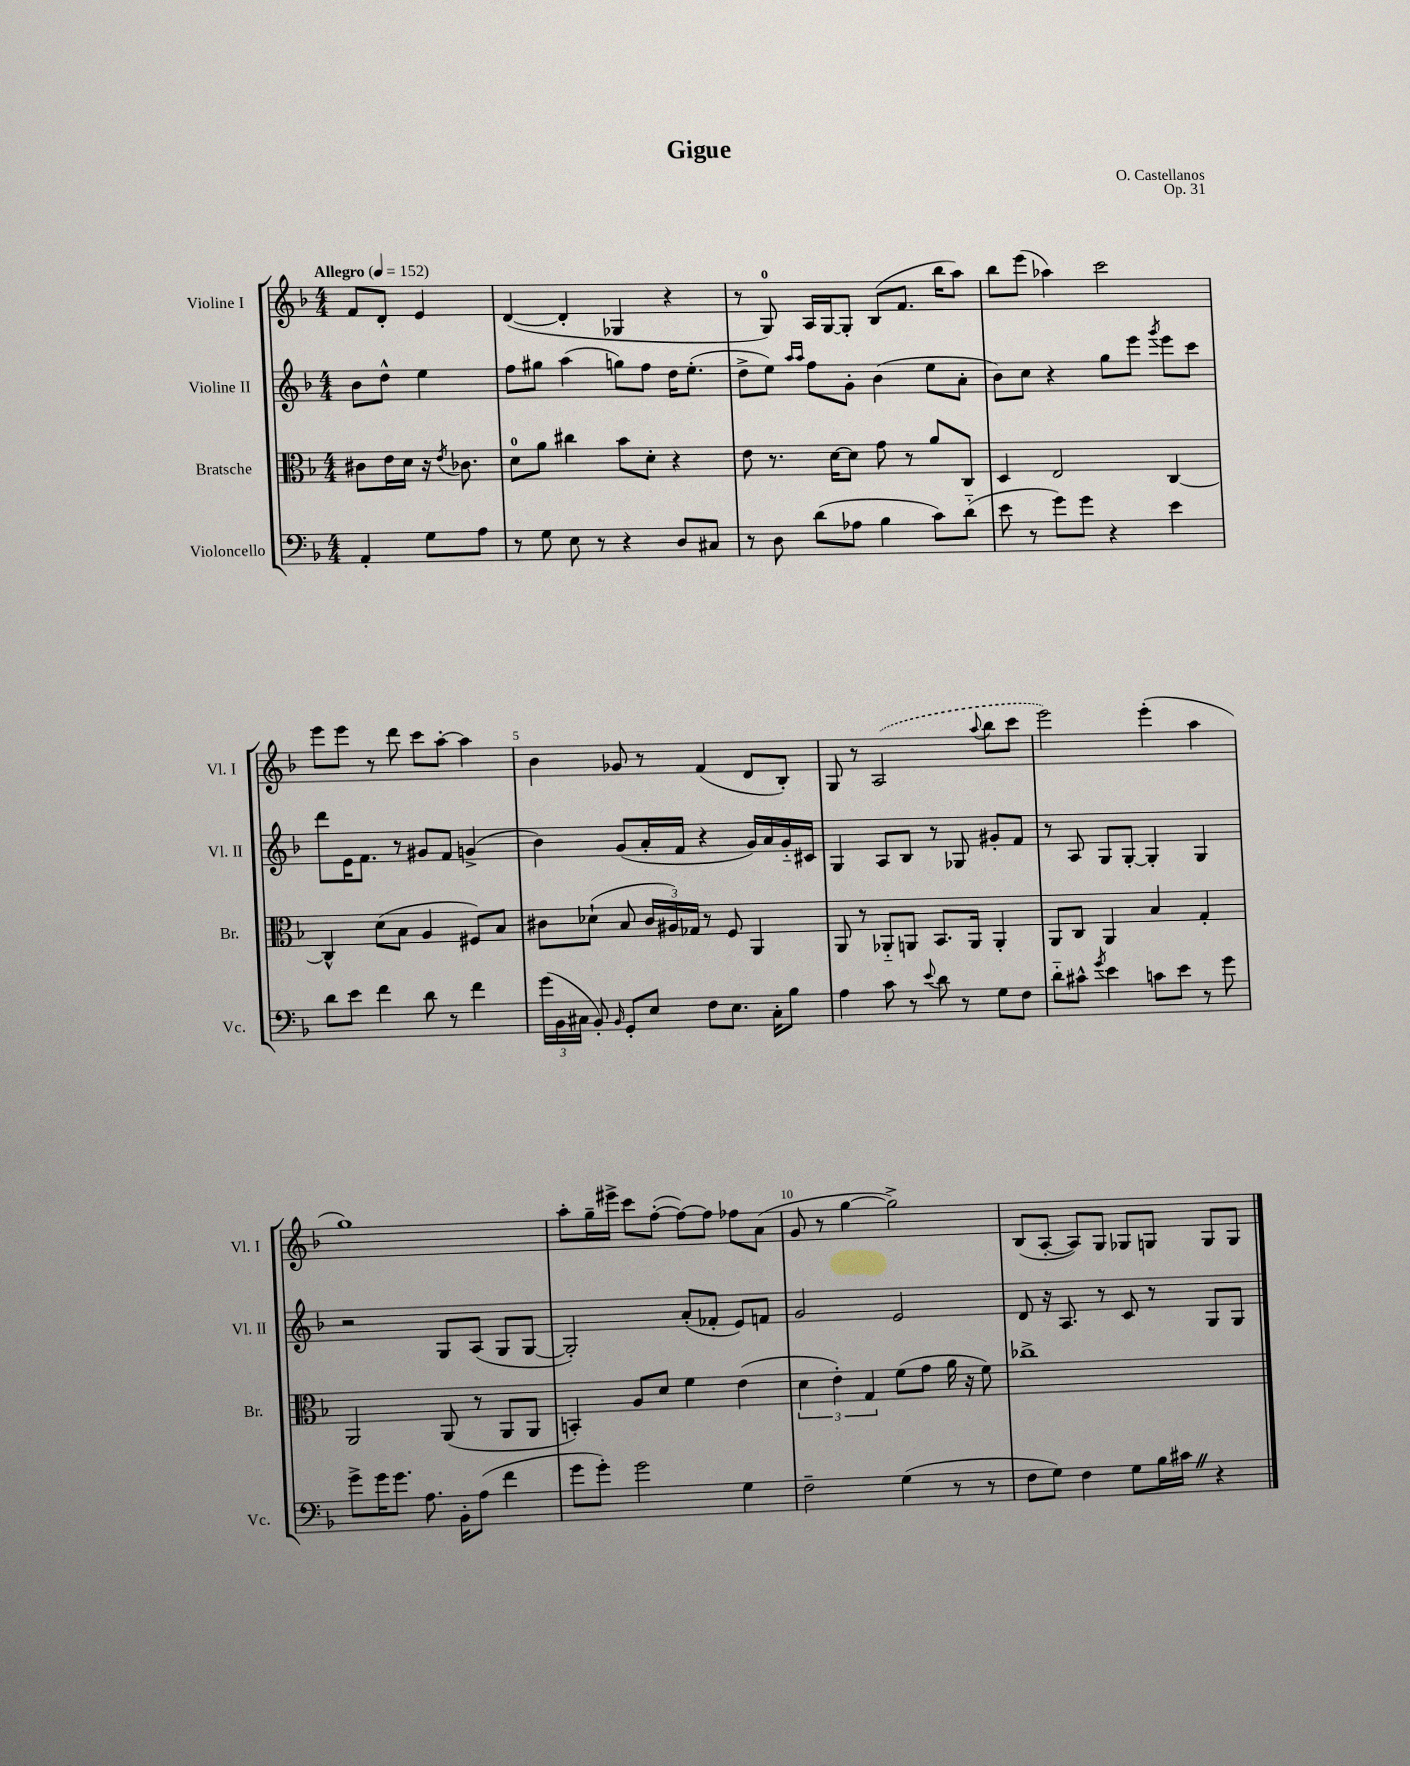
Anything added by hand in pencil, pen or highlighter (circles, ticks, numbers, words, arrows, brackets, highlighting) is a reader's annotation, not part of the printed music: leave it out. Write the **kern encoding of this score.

**kern	**kern	**kern	**kern
*staff4	*staff3	*staff2	*staff1
*clefF4	*clefC3	*clefG2	*clefG2
*k[b-]	*k[b-]	*k[b-]	*k[b-]
*M4/4	*M4/4	*M4/4	*M4/4
*MM152	*MM152	*MM152	*MM152
4AA'	8c#	8b-	8f
.	16e	8dd^^	8d'
.	16d	.	.
8G	16r	4ee	4e
.	8qe	.	.
.	8.c-	.	.
8A	.	.	.
=	=	=	=
8r	8d	8ff	([4d
8G	8a	8gg#	.
8E	4cc#	(4aa	4d']
8r	.	.	.
4r	8b-	8gg)	4G-
.	8d'	8ff	.
8D	4r	16dd	4r
.	.	(8.ee'	.
8C#	.	.	.
=	=	=	=
8r	8e	8dd^	8r
8D	8.r	8ee)	8G)
.	.	16qqaa	.
.	.	16qqaa	.
(8d	.	8ff	16A
.	[16d	.	[16G
8A-	8d]	8g'	8G']
4B-	8g	(4b-	(8B-
.	8r	.	8.f
8c)	8a	8ee	.
.	.	.	16bb-
(8d'~	8C	8a'	8aa)
=	=	=	=
8e	4D	8b-)	8bb-
8r	.	8cc	(8eee
8g)	2E	4r	4aa-)
8g	.	.	.
4r	.	8gg	2ccc
.	.	8eee	.
.	.	8qggg	.
4e	[4C	8eee	.
.	.	8ccc	.
=	=	=	=
8d	4C^^]	8ddd	8eee
8e	.	16e	8eee
.	.	8.f	.
4f	(8d	.	8r
.	8B-	8r	8ddd
8d	4A	8g#	8ccc
8r	.	8f	[8aa'
4f	8F#)	(4g^	4aa]
.	8B-	.	.
=	=	=	=
(24g	8c#	4b-)	4b-
24BB-	.	.	.
24C#	.	.	.
8BB-')	(8d-`	.	.
16qqBB-	.	.	.
8GG'	8B-	(8g	8g-
8E	24c#	16a'	8r
.	24A#)	.	.
.	.	16f	.
.	24G-	.	.
8F	8r	4r	(4f
8.E	8F	.	.
.	4AA	16g)	8d
16C#'	.	16a	.
8B-	.	16g'~	8B-')
.	.	16c#	.
=	=	=	=
4A	8AA	4G	8G
.	8r	.	8r
8c	8AA-'~	8A	(2A
8r	8AA	8B-	.
8qqe	.	.	.
8d	8.BB-	8r	.
8r	.	8G-	.
.	16AA	.	.
.	.	.	8qqaa
8G	4AA'	8g#'	8bb-
8F	.	8f	8ccc
=	=	=	=
8d'~	8AA	8r	2eee)
8c#^^	8C	8A	.
8qg	.	.	.
4e	4AA	8G	.
.	.	[8G'	.
8c	4B-	4G']	(4eee'
8e	.	.	.
8r	4G'	4G	4aa
8g	.	.	.
=	=	=	=
8g^	2AA	2r	1gg)
16g	.	.	.
8.g	.	.	.
8.A	.	.	.
.	(8AA	8G	.
16BB-'	.	.	.
(8A	8r	(8A	.
4f	8AA	8G	.
.	8AA	[8G	.
=	=	=	=
8g	4BB')	2G'])	8aa'
8g')	.	.	16gg~
.	.	.	16eee#^
2g	8A	.	8ccc
.	8d	.	([8ff'
.	4f	(8a'	8ff_)
.	.	8f-'	8ff]
4G	(4e	8e)	8ff-
.	.	8f	(8a
=	=	=	=
2F~	6d	2g	8g
.	.	.	8r
.	6e')	.	.
.	.	.	[4gg
.	6G	.	.
(4G	(8f	2e	2gg^])
.	8g	.	.
8r	16a	.	.
.	16r	.	.
8r	8f)	.	.
=	=	=	=
8F	1cc-^	8d	(8B-
8G)	.	16r	[8A'
.	.	8.A	.
4F	.	.	8A])
.	.	8r	8G
8G	.	8c	8G-
16B-	.	8r	8G
16c#	.	.	.
4r	.	8G	8G
.	.	8G	8G
==	==	==	==
*-	*-	*-	*-
